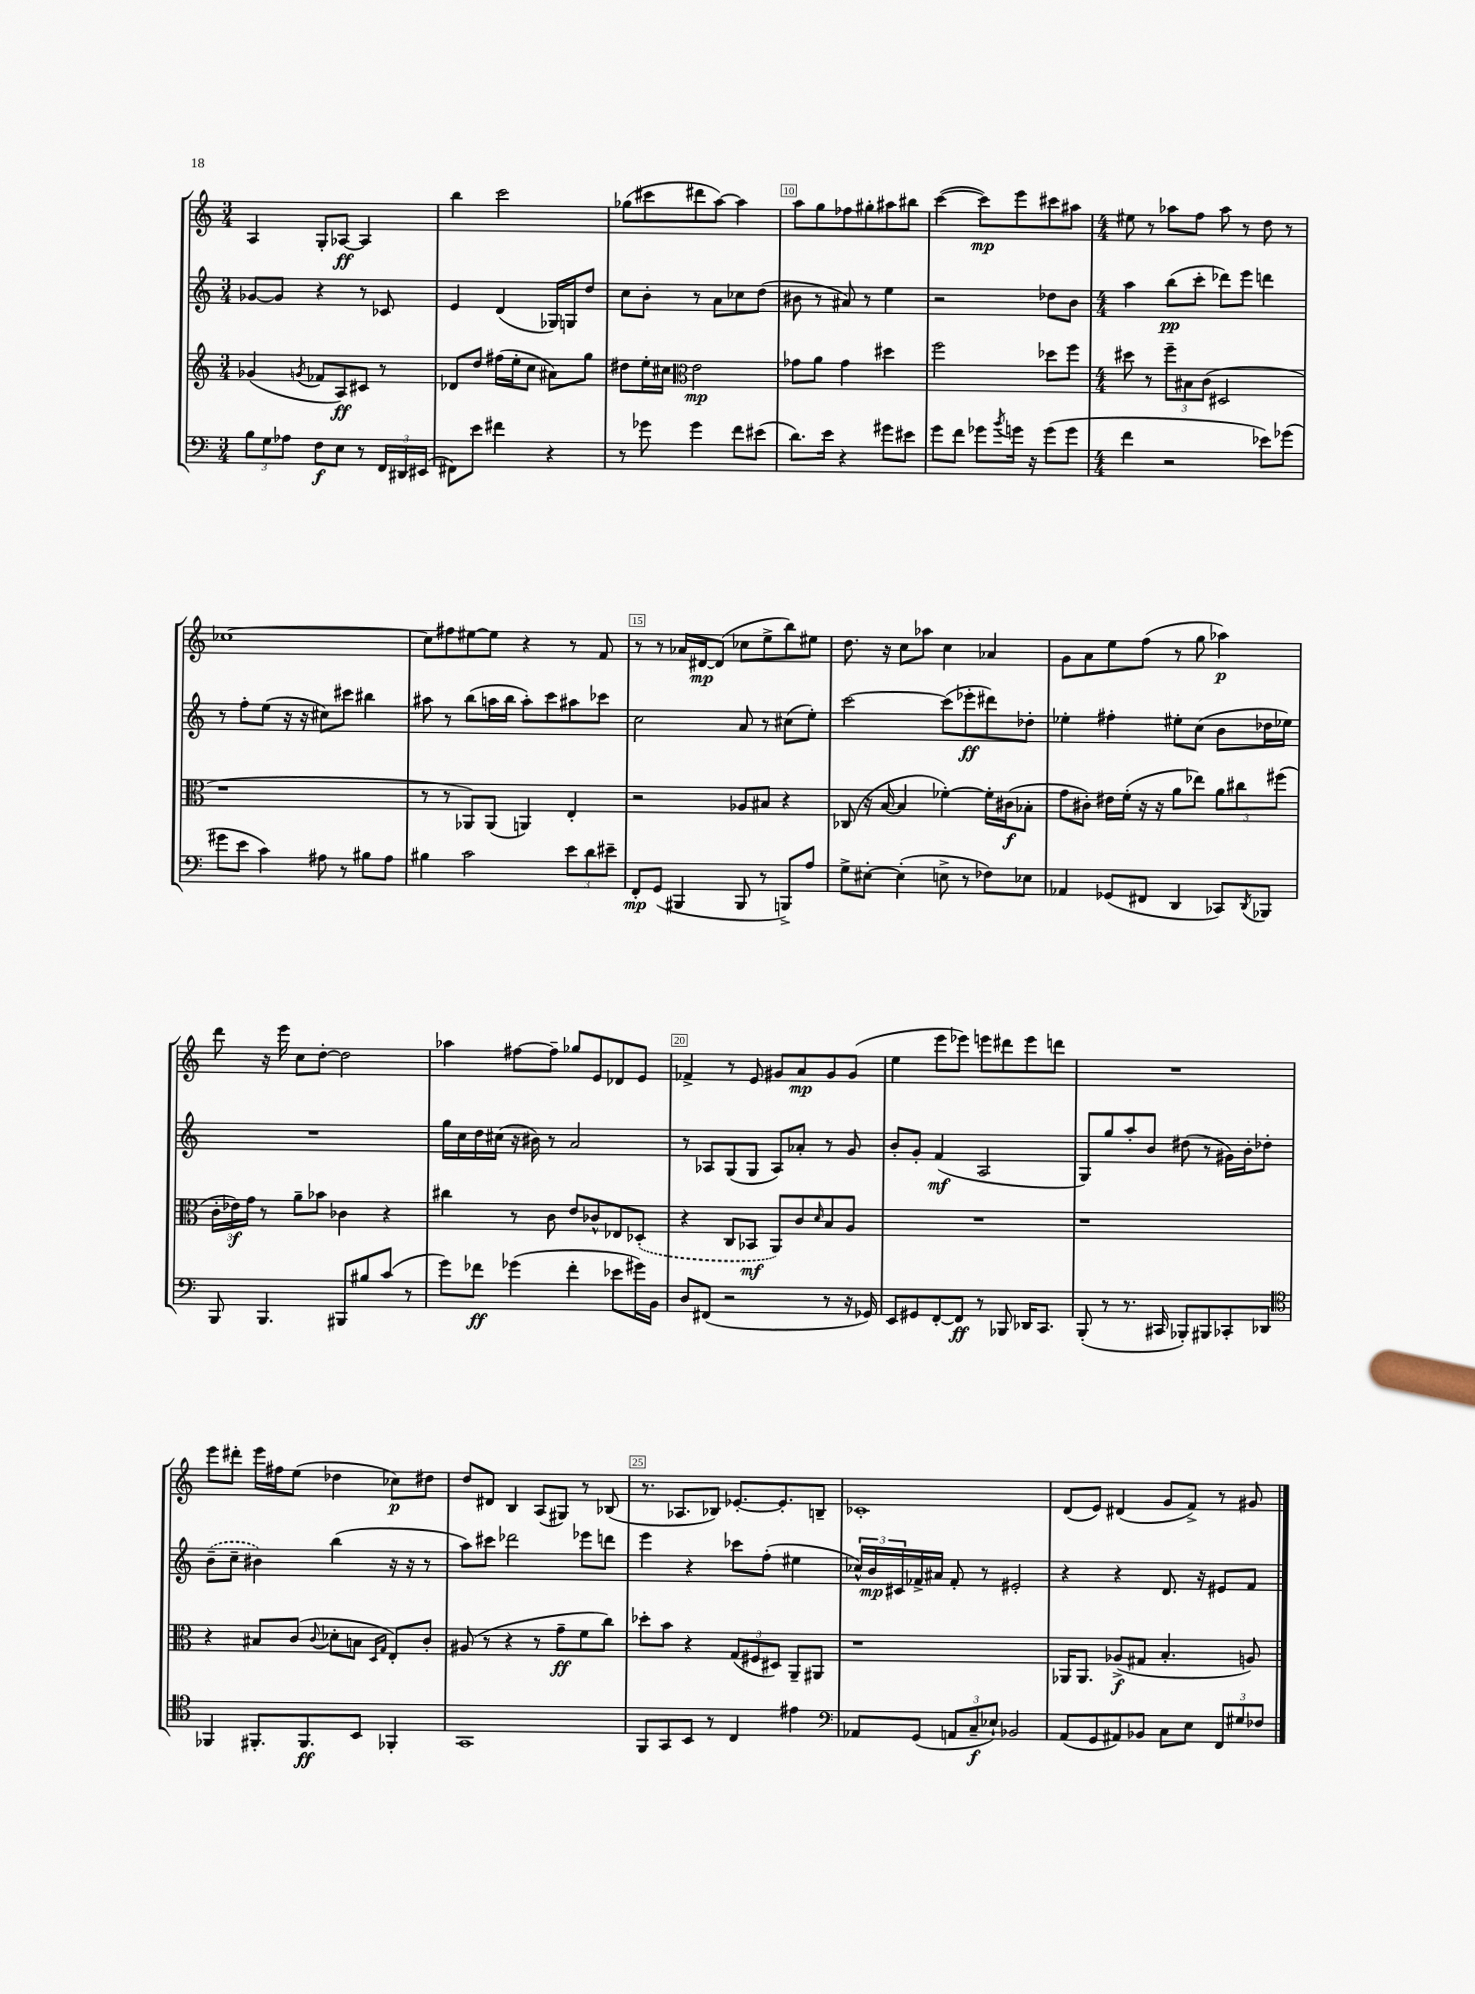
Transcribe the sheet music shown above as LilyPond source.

<<
\new StaffGroup <<
\new Staff = "s0" {
    \clef treble \key c \major \numericTimeSignature \time 3/4
    a4 g8-. aes8~\ff aes4 |
    b''4 c'''2 |
    ges''8( cis'''8 dis'''8 a''8~) a''4 |
    a''8 g''8 fes''8 gis''8-. ais''8 bis''8 |
    c'''4~( c'''8\mp) e'''8 cis'''8 ais''8 |
    \numericTimeSignature \time 4/4 eis''8 r8 aes''8 f''8 aes''8 r8 d''8 r8 |
    ces''1~ |
    ces''8 fis''8 eis''8~ eis''8 r4 r8 f'8 |
    r8 r8 aes'16 dis'16~\mp dis'8( ces''8 e''8-> b''8) eis''8 |
    d''8. r16 c''8 aes''8 c''4 aes'4 |
    g'8 a'8 e''8 f''8( r8 g''8 aes''4\p) |
    d'''8 r16 e'''16 c''8 d''8~-. d''2 |
    aes''4 fis''8~ fis''8-- ges''8 e'8 des'8 e'8 |
    fes'4-> r8 e'8 gis'8 a'8\mp gis'8 gis'8( |
    e''4 e'''8 ees'''8) e'''8 dis'''8 e'''8 d'''8 |
    R1 |
    e'''8 dis'''8-. e'''16 fis''16 e''8( des''4 ces''8\p) dis''8 |
    d''8 dis'8 b4 a8( gis8) r8 bes8( |
    r8. aes8. bes8) ees'8.~-. ees'8.-. b8-- |
    ces'1-. |
    d'8( e'8) dis'4( g'8 f'8->) r8 gis'8 \bar "|." |
}
\new Staff = "s1" {
    \clef treble \key c \major \numericTimeSignature \time 3/4
    ges'8~ ges'8 r4 r8 ces'8 |
    e'4 d'4( ges16) g16 d''8 |
    c''8 b'8-. r8 a'8 ces''8 d''8( |
    bis'8 r8 ais'8) r8 e''4 |
    r2 des''8 b'8 |
    \numericTimeSignature \time 4/4 a''4 b''8\pp( c'''8-. des'''8) e'''8 d'''4 |
    r8 f''8-. e''8( r16 r16 cis''8) cis'''8 bis''4 |
    ais''8 r8 b''8( a''16 b''16 a''8-.) c'''8 ais''8 ces'''8 |
    c''2 a'8 r8 cis''8( e''8-.) |
    c'''2~ c'''8( ees'''8-.\ff dis'''8) des''8-. |
    ees''4-. fis''4-. eis''8-. c''8( b'8 des''16 ees''16) |
    R1 |
    g''16 c''16 d''16 cis''16( r16 bis'16) r8 a'2 |
    r8 aes8 g8( g8 aes8) aes'8-. r8 g'8 |
    b'8-. g'8-. f'4\mf( a2 |
    g8) g''8 a''8-. b'8 dis''8( r8 gis'16) b'16-. des''8-. |
    \once \slurDashed b'8--( c''8-- bis'4) b''4( r16 r16 r8 |
    a''8) cis'''8 des'''2 ees'''8 d'''8 |
    e'''4 r4 ces'''8 f''8-.( eis''4 |
    \tuplet 3/2 { ces''16-^) b'16\mp cis'16 } fes'16-> ais'16 fes'8-. r8 eis'2-. |
    r4 r4 d'8. r16 eis'8 f'8 \bar "|." |
}
\new Staff = "s2" {
    \clef treble \key c \major \numericTimeSignature \time 3/4
    ges'4( \acciaccatura { g'8 } fes'8 a8\ff) cis'8 r8 |
    des'8 d''8 fis''16( e''16-. c''8 ais'8) g''8 |
    dis''8 e''16-. cis''16 \clef alto e'2\mp |
    ges'8 a'8 ges'4 dis''4 |
    f''2 des''8 f''8 |
    \numericTimeSignature \time 4/4 dis''8 r8 \tuplet 3/2 { f''8-- bis8 c'8( } dis2 |
    r1 |
    r8 r8 aes,8) aes,8( a,4) e4-. |
    r2 aes8 bis8 r4 |
    ces8( r16 b16~ b4 fes'4~-.) fes'16-. cis'16\f( bes8-. |
    g'8 cis'8-.) eis'16 f'16-.( r16 r16 a'8 ees''8) \tuplet 3/2 { a'8 cis''8 fis''8( } |
    \tuplet 3/2 { c'16-. ees'16\f) g'16 } r8 a'8-- bes'8 ces'4 r4 |
    cis''4 r8 c'8 e'8 ces'8-^ ees8 \once \slurDashed des8-.( |
    r4 c8 bes,8\mf a,8) c'8 \grace { d'16 } b8 a8 |
    R1 |
    r1 |
    r4 bis8 c'8( \appoggiatura { c'8 } des'8-. b8 \grace { d16 g16 } e8-.) c'8-. |
    ais8( r8 r4 r8 g'8--\ff f'8 c''8) |
    des''8-. b'8 r4 \tuplet 3/2 { g8( fis8 dis8) } a,8-- ais,8 |
    r1 |
    aes,16 aes,8. aes8->\f( gis8 b4.-. a8) \bar "|." |
}
\new Staff = "s3" {
    \clef bass \key c \major \numericTimeSignature \time 3/4
    \tuplet 3/2 { b8 g8 aes8 } f8\f e8 r8 \tuplet 3/2 { f,16 dis,16 eis,16( } |
    fis,8) e'8 fis'4 r4 |
    r8 ges'8 ges'4 f'8 eis'8( |
    d'8.) e'16 r4 gis'8 eis'8 |
    g'8 f'8 ges'8 \acciaccatura { b'8 } g'16 r16 g'8( g'8 |
    \numericTimeSignature \time 4/4 f'4 r2 ees'8) ges'8( |
    gis'8 e'8 c'4) ais8 r8 bis8 ais8 |
    bis4 c'2 \tuplet 3/2 { e'8 d'8 eis'8-- } |
    f,8-.\mp g,8( bis,,4 bis,,8 r8 b,,8->) a8 |
    g8-> eis8~-. eis4-.( e8-> r8 fes8) ees8 |
    aes,4 ges,8( fis,8 d,4 ces,8) \acciaccatura { d,8 } bes,,8 |
    b,,8 b,,4. bis,,8 bis8 c'8( r8 |
    g'8) fes'8\ff ges'4( fes'4-. ees'8 gis'16) b,16 |
    d8 fis,8( r2 r8 r16 ges,16) |
    e,8 gis,8 f,8~-. f,8\ff r8 bes,,8 des,16 c,8. |
    b,,8-.( r8 r8. cis,16 bes,,8-.) bis,,8 ces,8-. des,8 |
    \clef tenor fes,4 fis,8.-. fis,8.\ff b,8 fes,4-. |
    g,1 |
    f,8 g,8 b,8 r8 c4 eis'4 |
    \clef bass aes,8 g,8( \tuplet 3/2 { a,8 c8--\f ees8-!) } bes,2 |
    a,8( g,8 ais,8) bes,8 c8 e8 \tuplet 3/2 { f,8 gis8 fes8 } \bar "|." |
}
>>
>>
\layout { \context { \Score currentBarNumber = #7 \override BarNumber.break-visibility = ##(#f #t #t) barNumberVisibility = #(every-nth-bar-number-visible 5) \override BarNumber.stencil = #(make-stencil-boxer 0.1 0.3 ly:text-interface::print) } }
